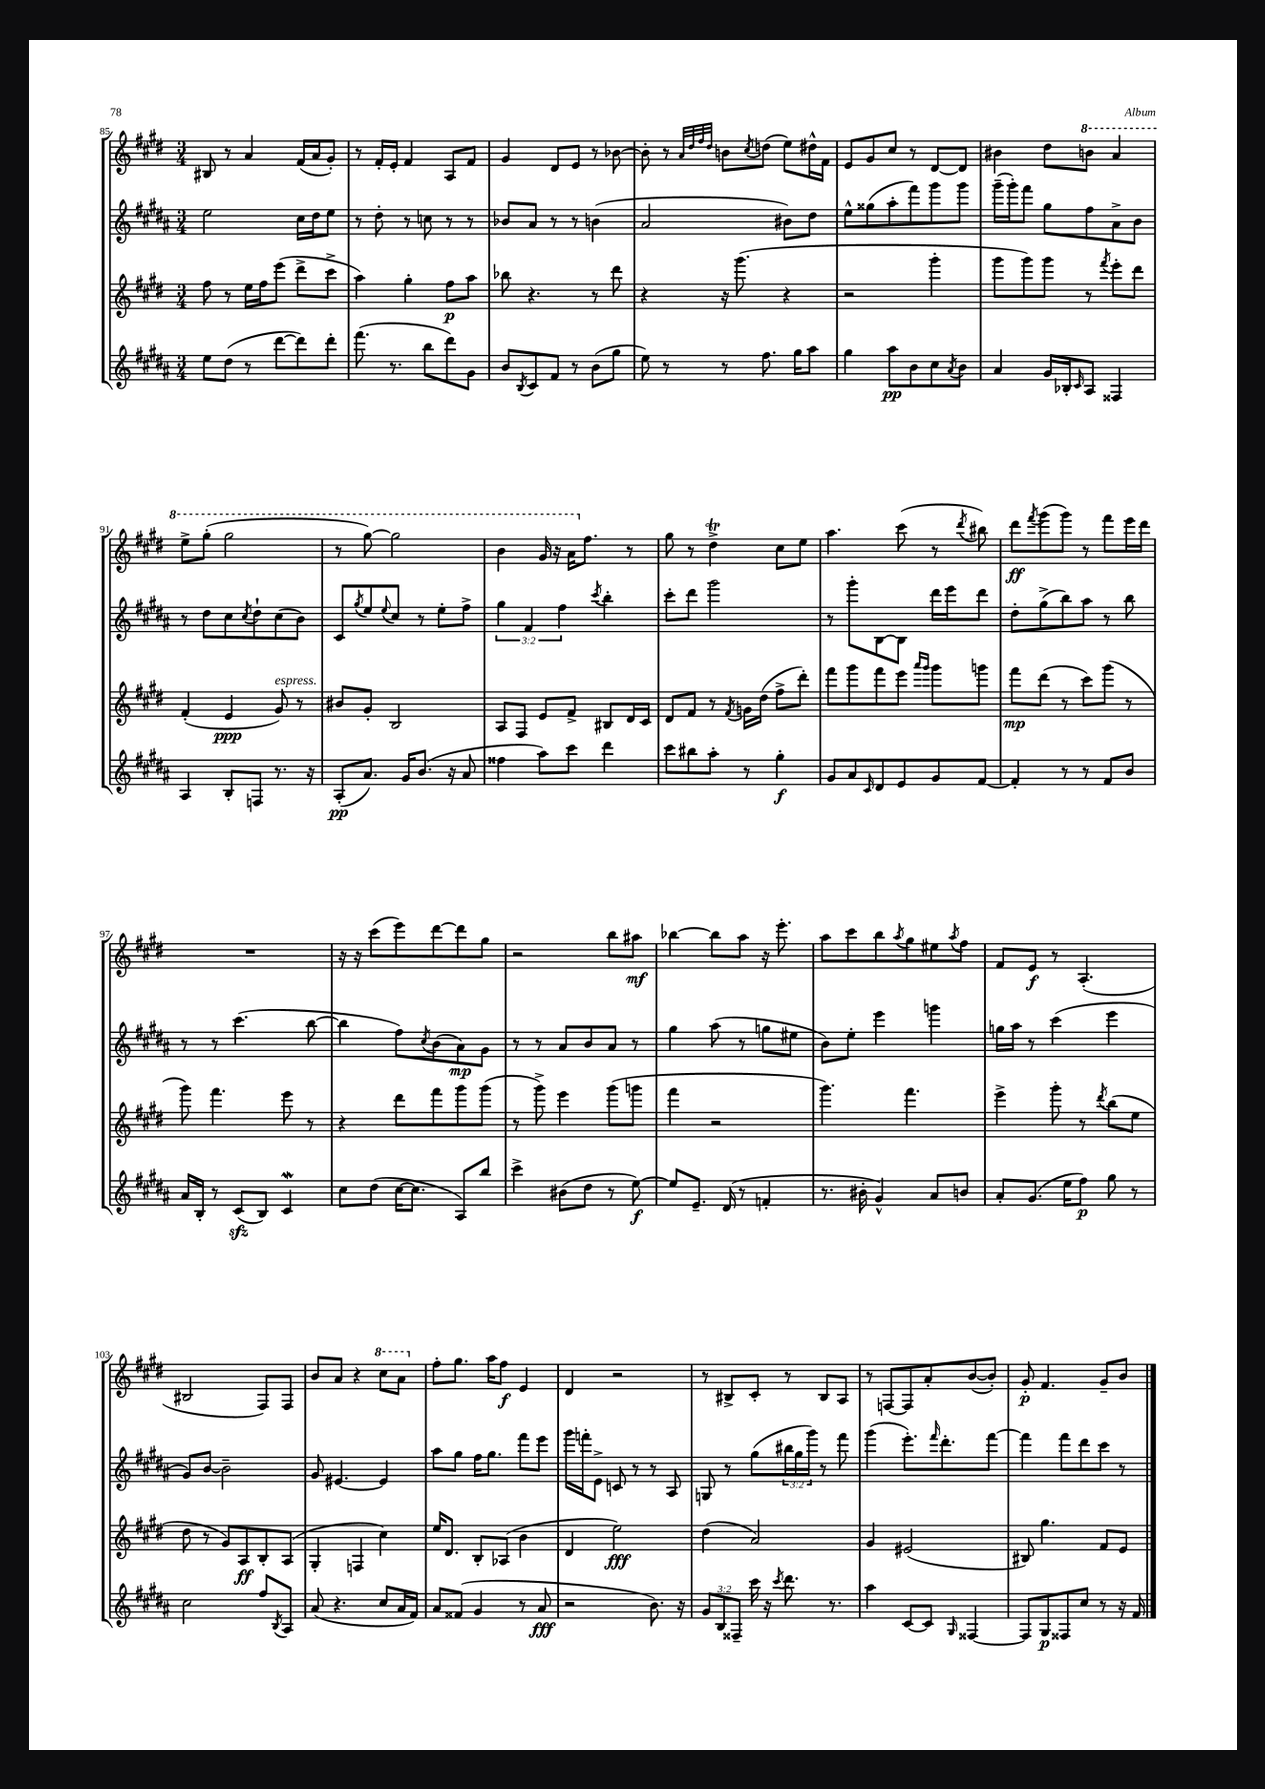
<<
\new StaffGroup <<
\new Staff = "s0" {
    \clef treble \key e \major \numericTimeSignature \time 3/4
    bis8 r8 a'4 fis'16( a'16 gis'8-.) |
    r8 fis'16-. e'16-. fis'4 a8 fis'8 |
    gis'4 dis'8 e'8 r8 bes'8~ |
    bes'8-. r8 \grace { a'32 dis''32 fis''32 dis''32 } b'8 \acciaccatura { cis''8 } d''8( e''8) dis''16-^ fis'16 |
    e'8 gis'8 cis''8 r8 dis'8~ dis'8 |
    bis'4 dis''8 \ottava #1 b''!8 a''4 |
    e'''8-> gis'''8-.( gis'''2 |
    r8 gis'''8~) gis'''2 |
    b''4 gis''16 r16 a''16 \ottava #0 fis''8. r8 |
    gis''8 r8 dis''4->\trill cis''8 e''8 |
    a''4. cis'''8( r8 \acciaccatura { dis'''8 } bis''8) |
    dis'''8\ff \acciaccatura { fis'''8 } gis'''8( gis'''8) r8 fis'''8 e'''16 dis'''16 |
    R2. |
    r16 r16 cis'''8( e'''8) dis'''8~ dis'''8 gis''8 |
    r2 b''8 ais''8\mf |
    bes''4~ bes''8 a''8 r16 e'''8.-. |
    a''8 cis'''8 b''8 \acciaccatura { a''8 } gis''8 eis''8 \acciaccatura { a''8 } fis''8 |
    fis'8 e'8\f r8 a4.-.( |
    bis2 fis8) fis8 |
    b'8 a'8 r4 \ottava #1 cis'''8 a''8 \ottava #0 |
    fis''8-. gis''8. a''16 fis''8\f e'4 |
    dis'4 r2 |
    r8 bis8-> cis'8-. r8 bis8 a8 |
    r8 f8~ f8 a'8-. b'8~( b'8-.) |
    gis'8-.\p fis'4. gis'8-- b'8 \bar "|." |
}
\new Staff = "s1" {
    \clef treble \key b \major \numericTimeSignature \time 3/4 \override Staff.TupletNumber.text = #tuplet-number::calc-fraction-text
    e''2 cis''16 dis''16 e''8 |
    r8 dis''8-. r8 c''8 r8 r8 |
    bes'8 ais'8 r8 r8 b'4( |
    ais'2 bis'8) dis''8 |
    e''8-^ gisis''8( ais''8-. fis'''8) gis'''8 gis'''8 |
    gis'''16--( gis'''16-.) fis'''8 gis''8 fis''8 ais'8-> b'8 |
    r8 dis''8 cis''8 \acciaccatura { cis''8 } dis''8-! cis''8( b'8) |
    cis'8 \acciaccatura { gis''8 } e''8 \appoggiatura { e''8 } cis''8 r8 e''8-. fis''8-> |
    \tuplet 3/2 { gis''4 fis'4 fis''4 } \acciaccatura { cis'''8 } b''4-. |
    cis'''8-. dis'''8 gis'''2 |
    r8 gis'''8-. b8~ b8 dis'''16 e'''16 dis'''8 |
    dis''8-. gis''8->( b''8) ais''8 r8 b''8 |
    r8 r8 cis'''4.( b''8~ |
    b''4 fis''8) \acciaccatura { cis''8 } b'8( ais'8\mp) gis'8 |
    r8 r8 ais'8 b'8 ais'8 r8 |
    gis''4 ais''8( r8 g''8 eis''8 |
    b'8) e''8-. e'''4 g'''4 |
    g''16 ais''16 r8 cis'''4( e'''4 |
    gis'8) b'8~ b'2-- |
    gis'8 eis'4.~ eis'4 |
    ais''8 gis''8 fis''16 gis''8. fis'''8 e'''8 |
    gis'''16 f'''16-. e'8-> c'8 r8 r8 ais8 |
    g8 r8 gis''8( \tuplet 3/2 { bis''16 gis''16 gis'''16) } r8 fis'''8 |
    gis'''4( e'''8.-.) \grace { fis'''16 } dis'''8.-. fis'''8~ |
    fis'''4 fis'''8 dis'''8 cis'''8 r8 \bar "|." |
}
\new Staff = "s2" {
    \clef treble \key e \major \numericTimeSignature \time 3/4
    fis''8 r8 e''16 fis''16 e'''8( dis'''8-> cis'''8-> |
    a''4) gis''4-. fis''8\p a''8 |
    bes''8 r4. r8 dis'''8 |
    r4 r16 gis'''8.( r4 |
    r2 gis'''4-. |
    gis'''8 gis'''8) gis'''8 r8 \acciaccatura { fis'''8 } e'''8-. dis'''8 |
    fis'4-.( e'4\ppp gis'8^\markup { \italic "espress." }) r8 |
    bis'8 gis'8-. b2 |
    a8 fis8 e'8 fis'8-> bis8 dis'16 cis'16 |
    dis'8 fis'8 r8 \acciaccatura { fis'8 } g'16 dis''16( fis''8-> dis'''8-.) |
    fis'''8 gis'''8 fis'''8 e'''8 \grace { a'''16 gis'''16 } gis'''8 g'''8 |
    fis'''8\mp dis'''8( r8 cis'''8) gis'''8( r8 |
    gis'''8) fis'''4. e'''8 r8 |
    r4 dis'''8 fis'''8 gis'''8 gis'''8( |
    r8 gis'''8->) e'''4 gis'''8( g'''8 |
    fis'''4 r2 |
    gis'''4.) fis'''4. |
    e'''4-> gis'''8-. r8 \acciaccatura { dis'''8 } b''8( e''8 |
    dis''8 r8 gis'8) a8\ff b8-. a8( |
    gis4-. f4 cis''4) |
    e''16 dis'8. b8-. aes8( b'4 |
    dis'4 e''2\fff) |
    dis''4( a'2) |
    gis'4 eis'2( |
    bis8) gis''4. fis'8 e'8 \bar "|." |
}
\new Staff = "s3" {
    \clef treble \key b \major \numericTimeSignature \time 3/4 \override Staff.TupletNumber.text = #tuplet-number::calc-fraction-text
    e''8 dis''8( r8 dis'''8~ dis'''8) dis'''8-. |
    fis'''8.( r8. b''8 dis'''8) gis'8 |
    b'8 \acciaccatura { b8 } cis'8 fis'8 r8 b'8( gis''8 |
    e''8) r8 r8 fis''8. gis''16 ais''8 |
    gis''4 ais''8\pp b'8 cis''8 \acciaccatura { ais'8 } b'8 |
    ais'4 gis'16 bes16-. \grace { cis'16 } ais8 fisis4 |
    ais4 b8-. f8 r8. r16 |
    ais8-.\pp( ais'8.) gis'16 b'8.( r16 ais'8 |
    fisis''4 ais''8) cis'''8 dis'''4 |
    cis'''8 bis''8 ais''8-. r8 gis''4-.\f |
    gis'8 ais'8 \grace { cis'16 } dis'8 e'8 gis'8 fis'8~ |
    fis'4-. r8 r8 fis'8 b'8 |
    ais'16 b16-. r8 cis'8\sfz( b8) cis'4\mordent |
    cis''8 dis''8( cis''16~ cis''8. ais8) b''8 |
    cis'''4-> bis'8( dis''8 r8 e''8~\f) |
    e''8 e'8.-- dis'16( r8 f'4-. |
    r8. bis'16-. gis'4-^) ais'8 b'8 |
    ais'8-. gis'8.( e''16 fis''8\p) gis''8 r8 |
    cis''2 fis''8 \acciaccatura { b8 } ais8 |
    ais'8( r4. cis''8 ais'16 fis'16) |
    ais'8 fisis'8( gis'4 r8 ais'8\fff |
    r2 b'8.) r16 |
    \tuplet 3/2 { gis'8 b8 fisis8-- } cis'''16 r16 \acciaccatura { cis'''8 } dis'''8. r8. |
    ais''4 cis'8~ cis'8 \grace { gis16 } fisis4~ |
    fisis8 gis8\p fisis8 cis''8 r8 r16 fis'16 \bar "|." |
}
>>
>>
\layout { \context { \Score currentBarNumber = #85 } }
